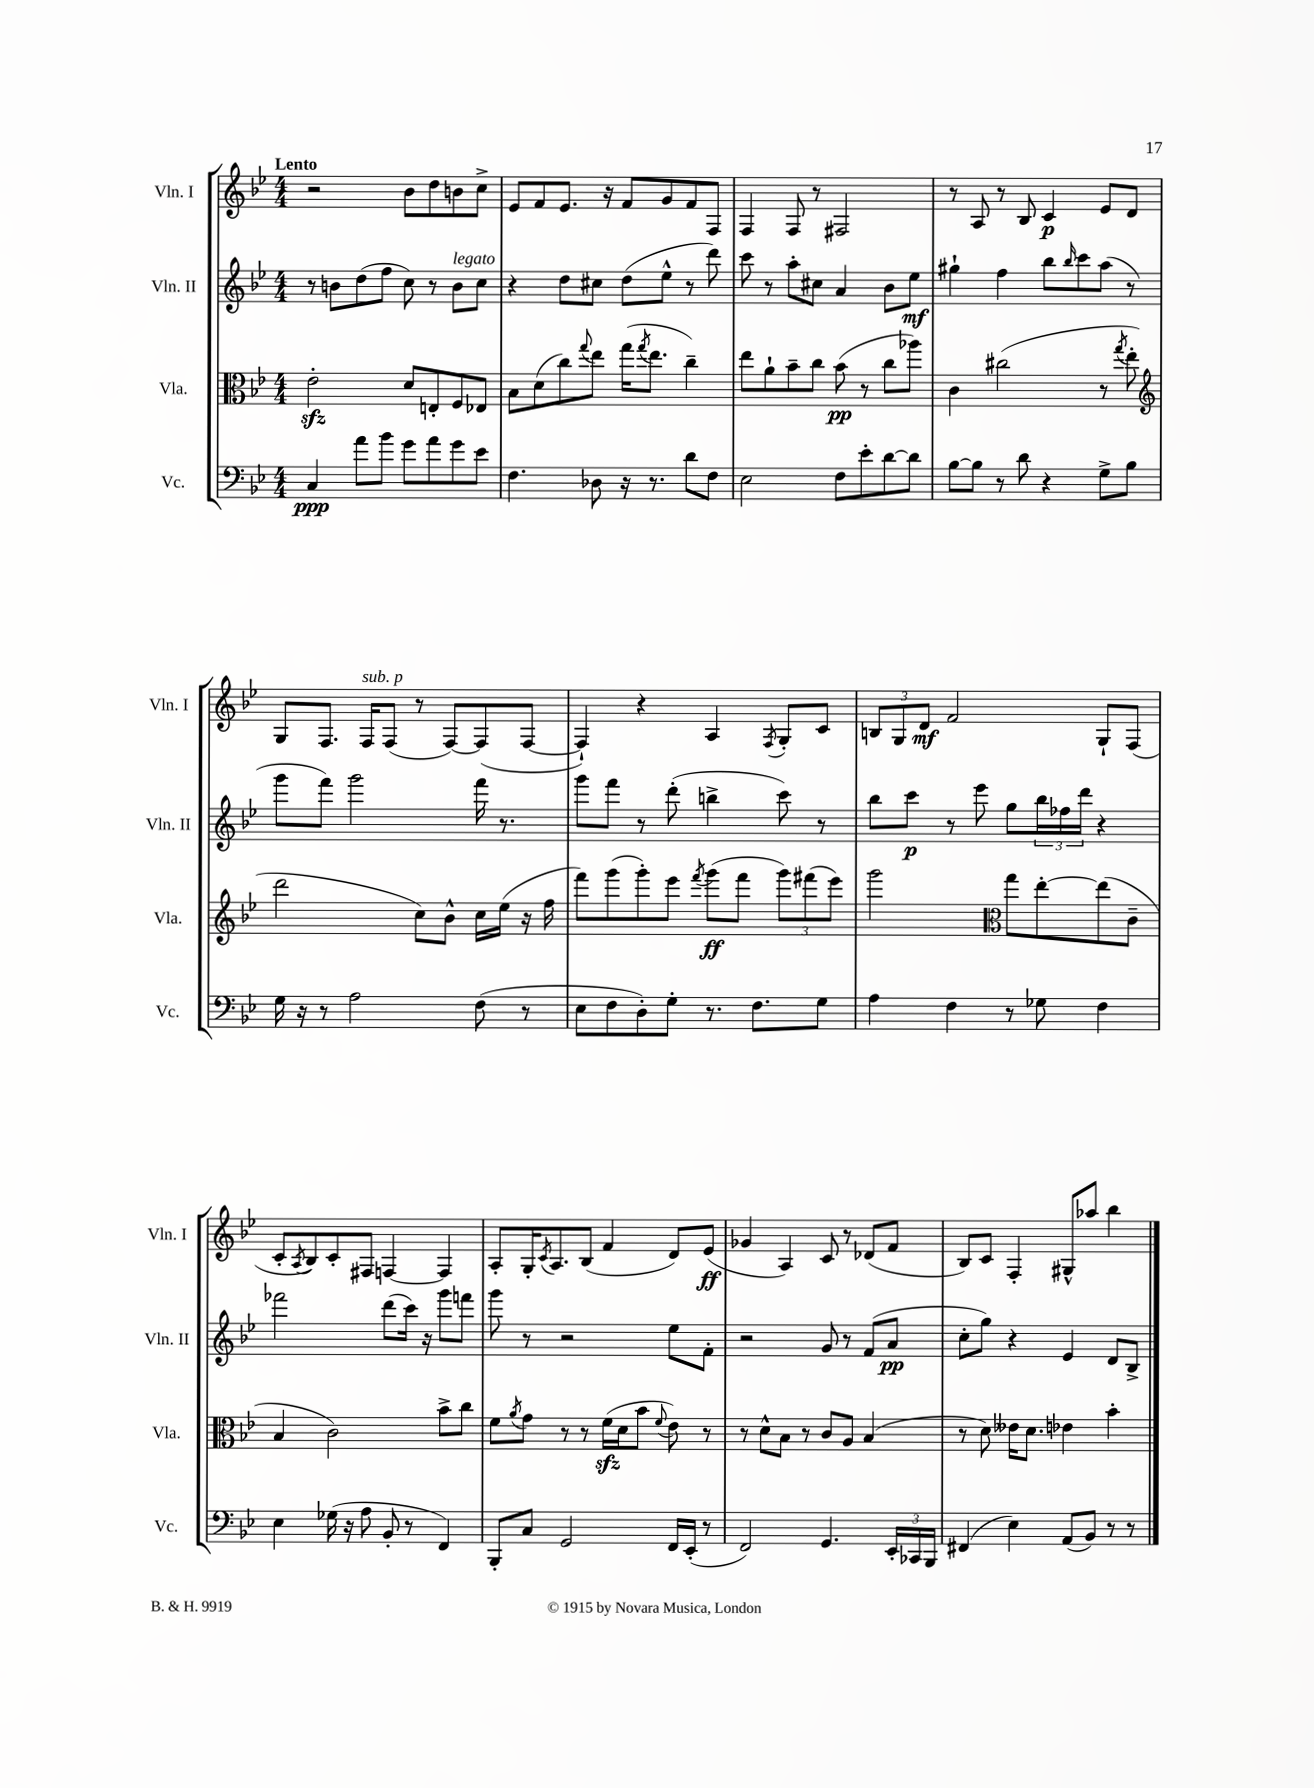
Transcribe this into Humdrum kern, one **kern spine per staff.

**kern	**kern	**kern	**kern
*staff4	*staff3	*staff2	*staff1
*clefF4	*clefC3	*clefG2	*clefG2
*k[b-e-]	*k[b-e-]	*k[b-e-]	*k[b-e-]
*M4/4	*M4/4	*M4/4	*M4/4
4C	2e-'	8r	2r
.	.	8b	.
8a	.	(8dd	.
8b-	.	8ff	.
8g	8d	8cc)	8b-
8a	8E'	8r	8dd
8g	8F	8b	8b
8e-	8E-	8cc	8cc^
=	=	=	=
4.F	8B-	4r	8e-
.	(8d	.	8f
.	8cc)	8dd	8.e-
.	8qqgg	.	.
8D-	8ee-	8cc#	.
.	.	.	16r
16r	(16gg	(8dd	8f
.	8qgg	.	.
8.r	8.ee-	.	.
.	.	8ee-^^	8g
8d	4cc~)	8r	8f
8F	.	8ddd)	8F
=	=	=	=
2E-	8ee-	8ccc	4F
.	8a`	8r	.
.	8b-~	8aa'	8F
.	8cc	8cc#	8r
8F	(8b-	4a	2F#
8e-'	8r	.	.
[8d	8cc	8b-	.
8d]	8aa-)	8ee-	.
=	=	=	=
[8B-	4c	4gg#`	8r
8B-]	.	.	8A
8r	(2cc#	4ff	8r
8d	.	.	8B-
4r	.	8bb-	4c
.	.	16qqbb-	.
.	.	8ccc	.
8G^	8r	(8aa	8e-
.	8qgg	.	.
8B-	8ee-'	8r	8d
=	=	=	=
*	*clefG2	*	*
16G	2ddd	8ggg	8G
16r	.	.	.
8r	.	8fff)	8.F
2A	.	2ggg	.
.	.	.	16F
.	.	.	(8F
.	8cc)	.	8r
.	8b-^^	.	[8F)
(8F	16cc	16fff	(8F]
.	(16ee-	8.r	.
8r	16r	.	[8F
.	16ff	.	.
=	=	=	=
8E-	8fff)	8ggg	4F`])
8F	(8ggg	8fff	.
8D')	8ggg')	8r	4r
8G'	8eee-	(8ddd'	.
.	8qfff	.	.
8.r	(8ggg	4bb^	4A
.	8fff	.	.
8.F	.	.	.
.	.	.	8qF
.	12ggg)	8ccc)	8G'
.	(12fff#	.	.
8G	.	8r	8c
.	12eee-)	.	.
=	=	=	=
4A	2ggg	8bb-	12B
.	.	.	12G
.	.	8ccc	.
.	.	.	12d
4F	.	8r	2f
.	.	8eee-	.
*	*clefC3	*	*
8r	8gg	8gg	.
8G-	[8ee-'	24bb-	.
.	.	24ff-	.
.	.	24ddd	.
4F	(8ee-]	4r	8G`
.	8c~	.	(8F
=	=	=	=
4E-	4B-	2fff-	8c'
.	.	.	8qA
.	.	.	8B-)
(16G-	2c)	.	8c'
16r	.	.	.
8A	.	.	8F#
8BB-'	.	(8ddd	[4F
8r	.	16ccc)	.
.	.	16r	.
4FF)	8b-^	8ggg	4F]
.	8cc	8fff	.
=	=	=	=
8BBB-'	8f	8ggg	8A'
.	8qa	.	.
8C	8g	8r	16G'
.	.	.	8qc
.	.	.	8.A
2GG	8r	2r	.
.	8r	.	(8B-
.	(16f	.	4f
.	16d	.	.
.	8b-	.	.
.	8qqf	.	.
16FF	8e-)	8ee-	8d)
(16EE-'	.	.	.
8r	8r	8f'	(8e-
=	=	=	=
2FF)	8r	2r	4g-
.	8d^^	.	.
.	8B-	.	4A)
.	8r	.	.
4.GG	8c	8g	8c
.	8A	8r	8r
.	(4B-	(8f	(8d-
24EE-'	.	8a	8f
24CC-	.	.	.
24BBB-	.	.	.
=	=	=	=
(4FF#	8r	8cc'	8B-)
.	8d)	8gg)	8c
4E-)	16e--	4r	4F'
.	8.d	.	.
(8AA	4e-	4e-	8G#^^
8BB-)	.	.	8aa-
8r	4b-'	8d	4bb-
8r	.	8B-^	.
==	==	==	==
*-	*-	*-	*-
